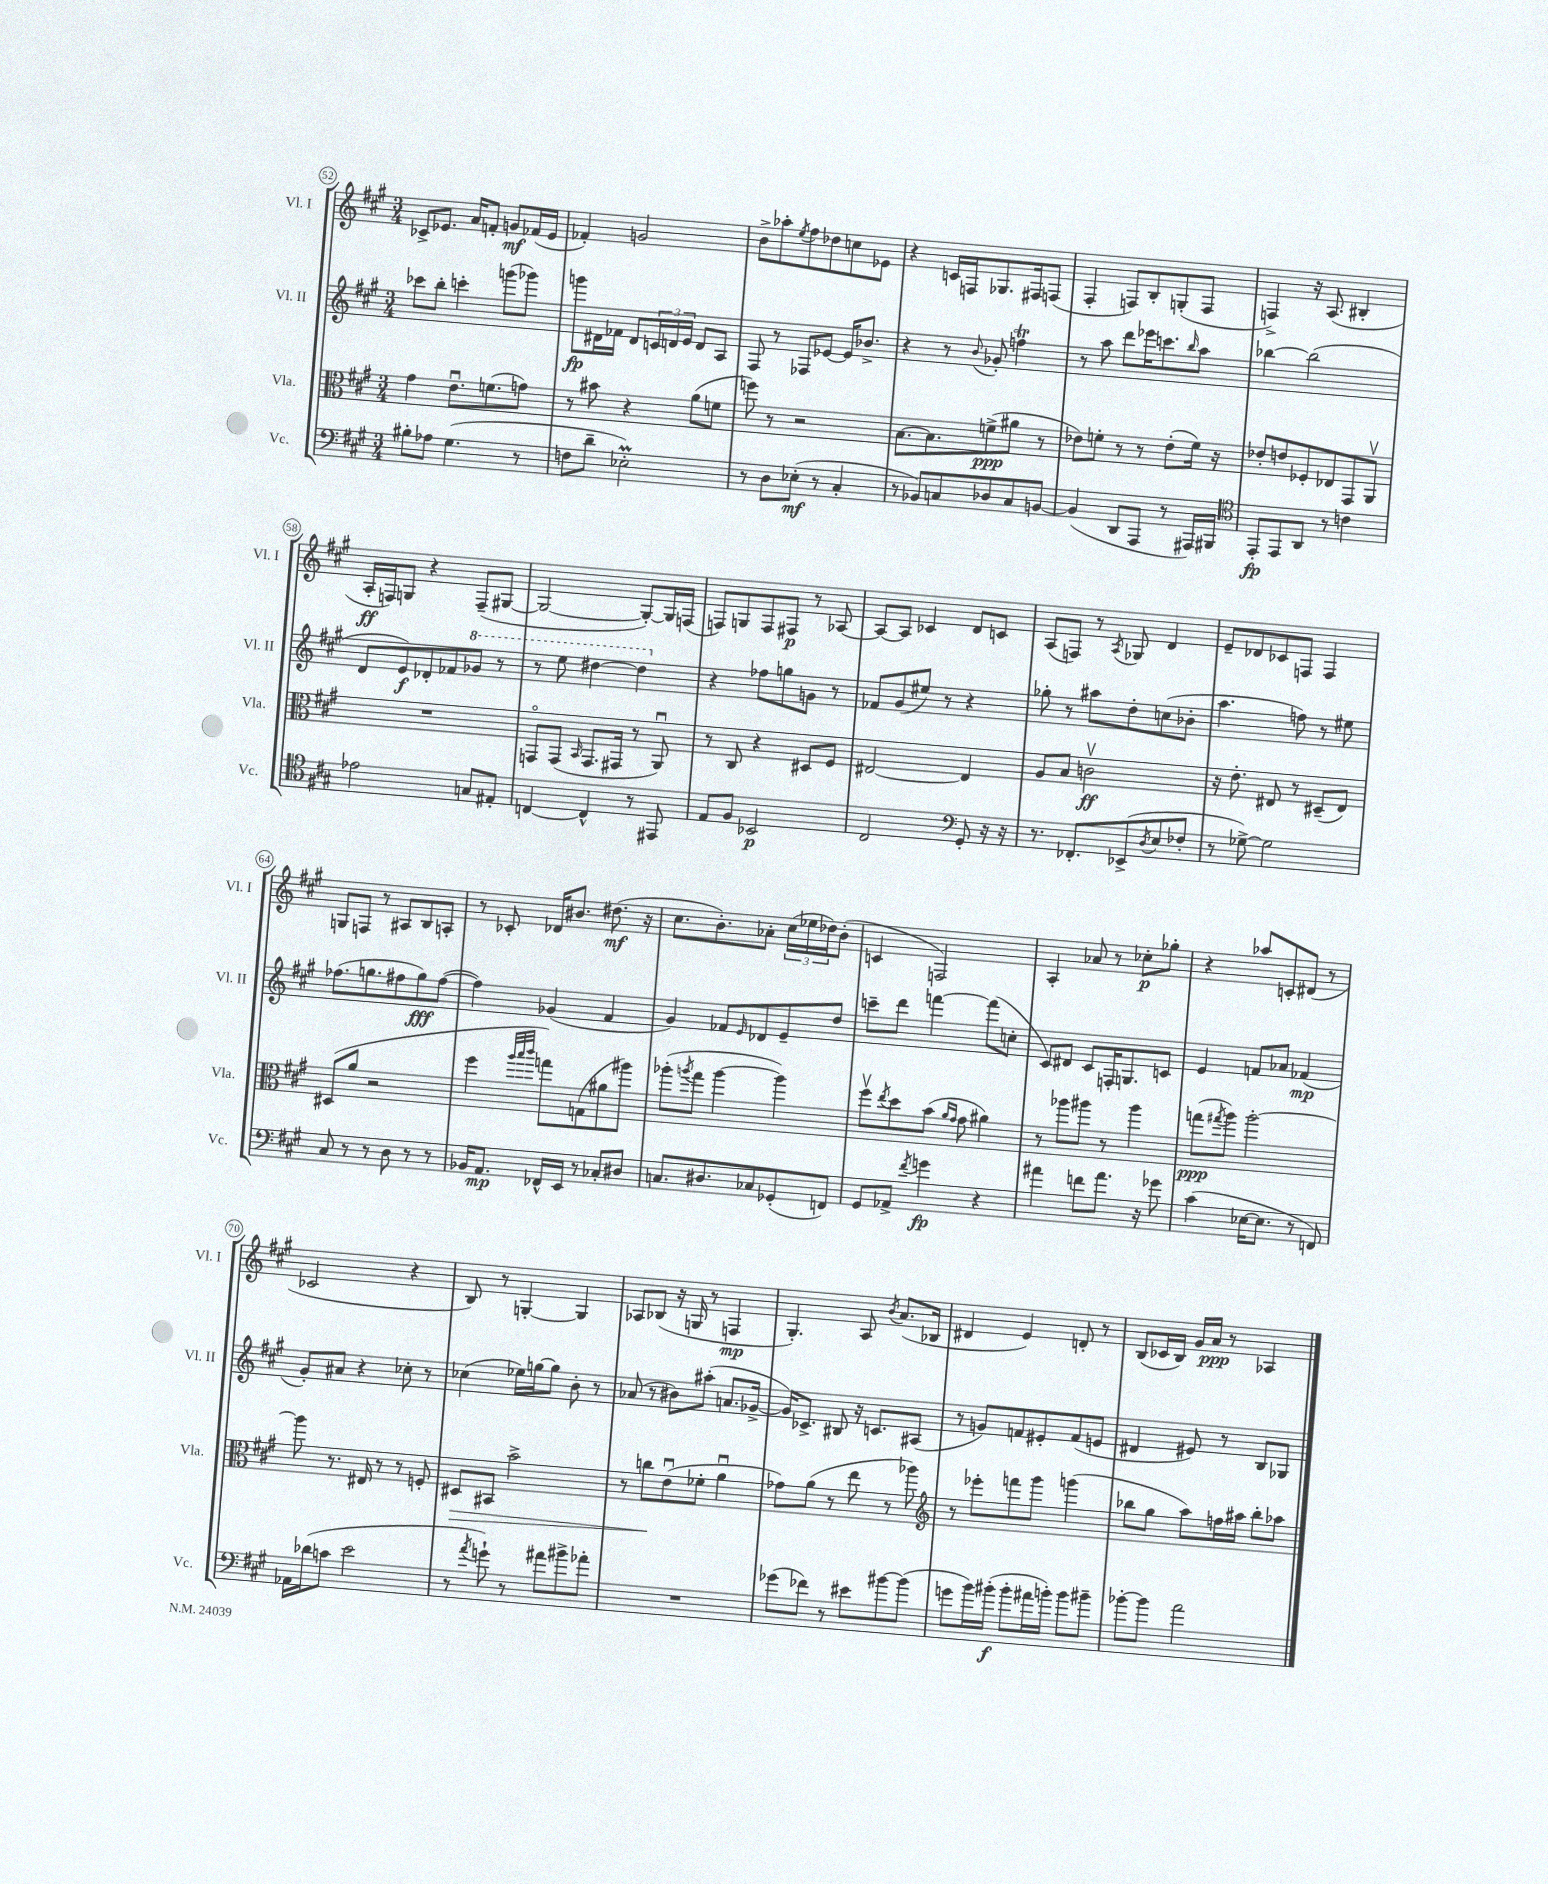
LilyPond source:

<<
\new StaffGroup <<
\new Staff = "s0" \with { instrumentName = "Vl. I" shortInstrumentName = "Vl. I" } {
    \clef treble \key a \major \numericTimeSignature \time 3/4
    ces'8-> ees'8. a'16 f'8-. g'8\mf fes'16( ees'16 |
    fes'4-.) g'2 |
    b'8-> aes''8-. \acciaccatura { e''8 } fis''8 des''8 c''8 ees'8 |
    r4 c'16 f16 ges8. fis16 f8( |
    fis4-. f8) b8-. g8-.( f8 |
    f4->) r16 a8.( bis4-. |
    a16-.\ff f16) g8 r4 f8--( gis8~ |
    gis2~ gis8~-.) gis16 f16( |
    f8) g8 f8 fis8\p r8 aes8~ |
    aes8~ aes8 ces'4 d'8 c'8 |
    a8( f8) r8 \acciaccatura { a8 } ges8 d'4 |
    e'8-- des'8 ces'8 f8 f4 |
    g8 f8 r8 ais8 b8 a8-. |
    r8 ces'8-. des'16 bis'8. dis''8.\mf( r16 |
    cis''8. b'8.-.) aes'8-. \tuplet 3/2 { cis''16( ees''16 des''16) } b'8-.( |
    c'4 f2) |
    a4-. aes'8 r8 ces''8-.\p ges''8-. |
    r4 aes''8 c'8-. dis'8( r8 |
    ces'2 r4 |
    b8) r8 g4~-. g4 |
    aes8 bes8( r16 g16 r8 f4\mp |
    gis4.-.) a8 \acciaccatura { b'8 } a'8.( bes16 |
    dis'4 e'4) d'8-. r8 |
    b8( ces'16 b16) gis'16 a'16\ppp r8 aes4 \bar "|." |
}
\new Staff = "s1" \with { instrumentName = "Vl. II" shortInstrumentName = "Vl. II" } {
    \clef treble \key a \major \numericTimeSignature \time 3/4
    ces'''8 b''8-. c'''4-. g'''8( ges'''8) |
    g'''8\fp dis'16 fes'16 dis'8 \tuplet 3/2 { c'16 d'16 e'16 } d'8 a8 |
    fis8 r8 fes8 ees'8~ ees'16 bes'8.-> |
    r4 r8 \appoggiatura { b'8 } ges'8-. f''4\trill |
    r8 a''8 d'''8 ees'''16 c'''8. \grace { b''16 } a''8 |
    bes''4~ bes''2( |
    d'8 e'8\f) des'8-. fes'8 \ottava #1 ges''8 r8 |
    r8 e'''8 dis'''4~ dis'''4 \ottava #0 |
    r4 fes''8 g''8 g'8 r8 |
    fes'8 gis'8( eis''8) r8 r4 |
    ges''8-. r8 ais''8 d''8-. c''8( bes'8-. |
    a''4. f''8) r8 eis''8 |
    fes''8.( g''8. fis''8 g''8\fff) fis''8~( |
    fis''4) ges'4( fis'4 |
    gis'4) fes'8 \grace { e'16 } des'8 e'8-- d''8 |
    c'''8-- d'''8 f'''4~ f'''8( c''8-. |
    cis'8) dis'8 cis'8 f16-. g8. c'8 |
    e'4 f'8 aes'8 fes'4\mp( |
    gis'8-.) ais'8 r4 ces''8-. r8 |
    ces''4( ees''16) g''16~ g''8 b'8-. r8 |
    aes'8( r8 bis'8) ais''8-.( a'8. ges'16~-> |
    ges'16) ces'8.-> bis8 r16 c'8. ais8( |
    r8 g'8) f'8 eis'8-. f'8( e'8 |
    dis'4 eis'8) r8 b8 ges8 \bar "|." |
}
\new Staff = "s2" \with { instrumentName = "Vla." shortInstrumentName = "Vla." } {
    \clef alto \key a \major \numericTimeSignature \time 3/4
    gis'4 e'8.\downbow f'8.( g'8) |
    r8 bis'8 r4 a'8( f'8 |
    f''8) r8 r2 |
    b8.~ b8. f'8->\ppp( ais'8 r8 |
    ees'8) f'8-. r8 r8 ees'8-.( f'16) r16 |
    ees'8-. e'8 fes8-. ees8 gis,8 a,8\upbow |
    R2. |
    g,8\flageolet g,8( \grace { b,16 } g,8. gis,16 r8 a,8\downbow) |
    r8 cis8 r4 dis8 fis8 |
    eis2~ eis4 |
    a8 b8 c'2\upbow\ff |
    r16 e'8.-. eis8 r8 dis8--( eis8) |
    dis8( a'8 r2 |
    fis''4 \grace { a''32 b''32 cis'''32 } g''8) g8( ais'8 ais''8) |
    aes''8-.( \acciaccatura { a''8 } gis''8 a''4~ a''4) |
    fis''8\upbow \acciaccatura { e''8 } d''8 b'8( \grace { a'16 gis'16 } gis'8 ais'4) |
    r8 aes''8 ais''8 r8 ais''4 |
    g''8\ppp( \acciaccatura { gis''8 } a''8) a''2~-. |
    a''8 r8. eis16 r8 r8 f8-. |
    dis8\> bis,8 b'2-> |
    r8 c''8\! e'8\downbow( fes'8-. a'4\downbow |
    ges'8) a'8( r8 e''8 r8 aes''8) |
    \clef treble r8 ees'''8-. f'''8 gis'''8 g'''4( |
    bes''8 gis''8 a''8) f''16 ais''16 bes''8-. aes''8 \bar "|." |
}
\new Staff = "s3" \with { instrumentName = "Vc." shortInstrumentName = "Vc." } {
    \clef bass \key a \major \numericTimeSignature \time 3/4
    bis8-. aes8 gis4.( r8 |
    f8 d'8-- ees2-.\prall) |
    r8 d8 ees8-.\mf( r8 cis4-. |
    r8 bes,8) c8 des8 c8 b,8~ |
    b,4( d,8 a,,8 r8 ais,,16) bis,,16 |
    \clef tenor e,8-.\fp e,8 a,8 r8 c'4 |
    ees'2 g8 eis8-. |
    c4~ c4-^ r8 eis,8 |
    e8 fis8 bes,2\p |
    cis2 \clef bass gis,8-. r16 r16 |
    r8. fes,8.-. ees,8->( \acciaccatura { d8 } e8 fes8-. |
    r8 ges8~->) ges2 |
    cis8 r8 r8 d8 r8 r8 |
    bes,16 a,8.\mp fes,16-^ e,16 r8 ces8-. dis8 |
    c8. dis8. ces8 ges,8-.( f,8) |
    gis,8 aes,8-> \acciaccatura { fis'8 } g'4\fp r4 |
    ais'4 f'8 ais'8. r16 ges'8 |
    cis'4( ees16~ ees8. r8 f,8) |
    aes,16 des'16( c'8 e'2 |
    r8 \acciaccatura { a'8 } g'8-!) r8 ais'8 bis'8-> aes'8-. |
    R2. |
    ges'8( fes'8) r8 eis'8 bis'8~ bis'8( |
    g'8 b'16) bis'16-.\f( bis'8-. ais'16 b'16-.) b'8 bis'8-- |
    bes'8~-. bes'8 a'2 \bar "|." |
}
>>
>>
\layout { \context { \Score currentBarNumber = #52 \override BarNumber.stencil = #(make-stencil-circler 0.1 0.3 ly:text-interface::print) } }
